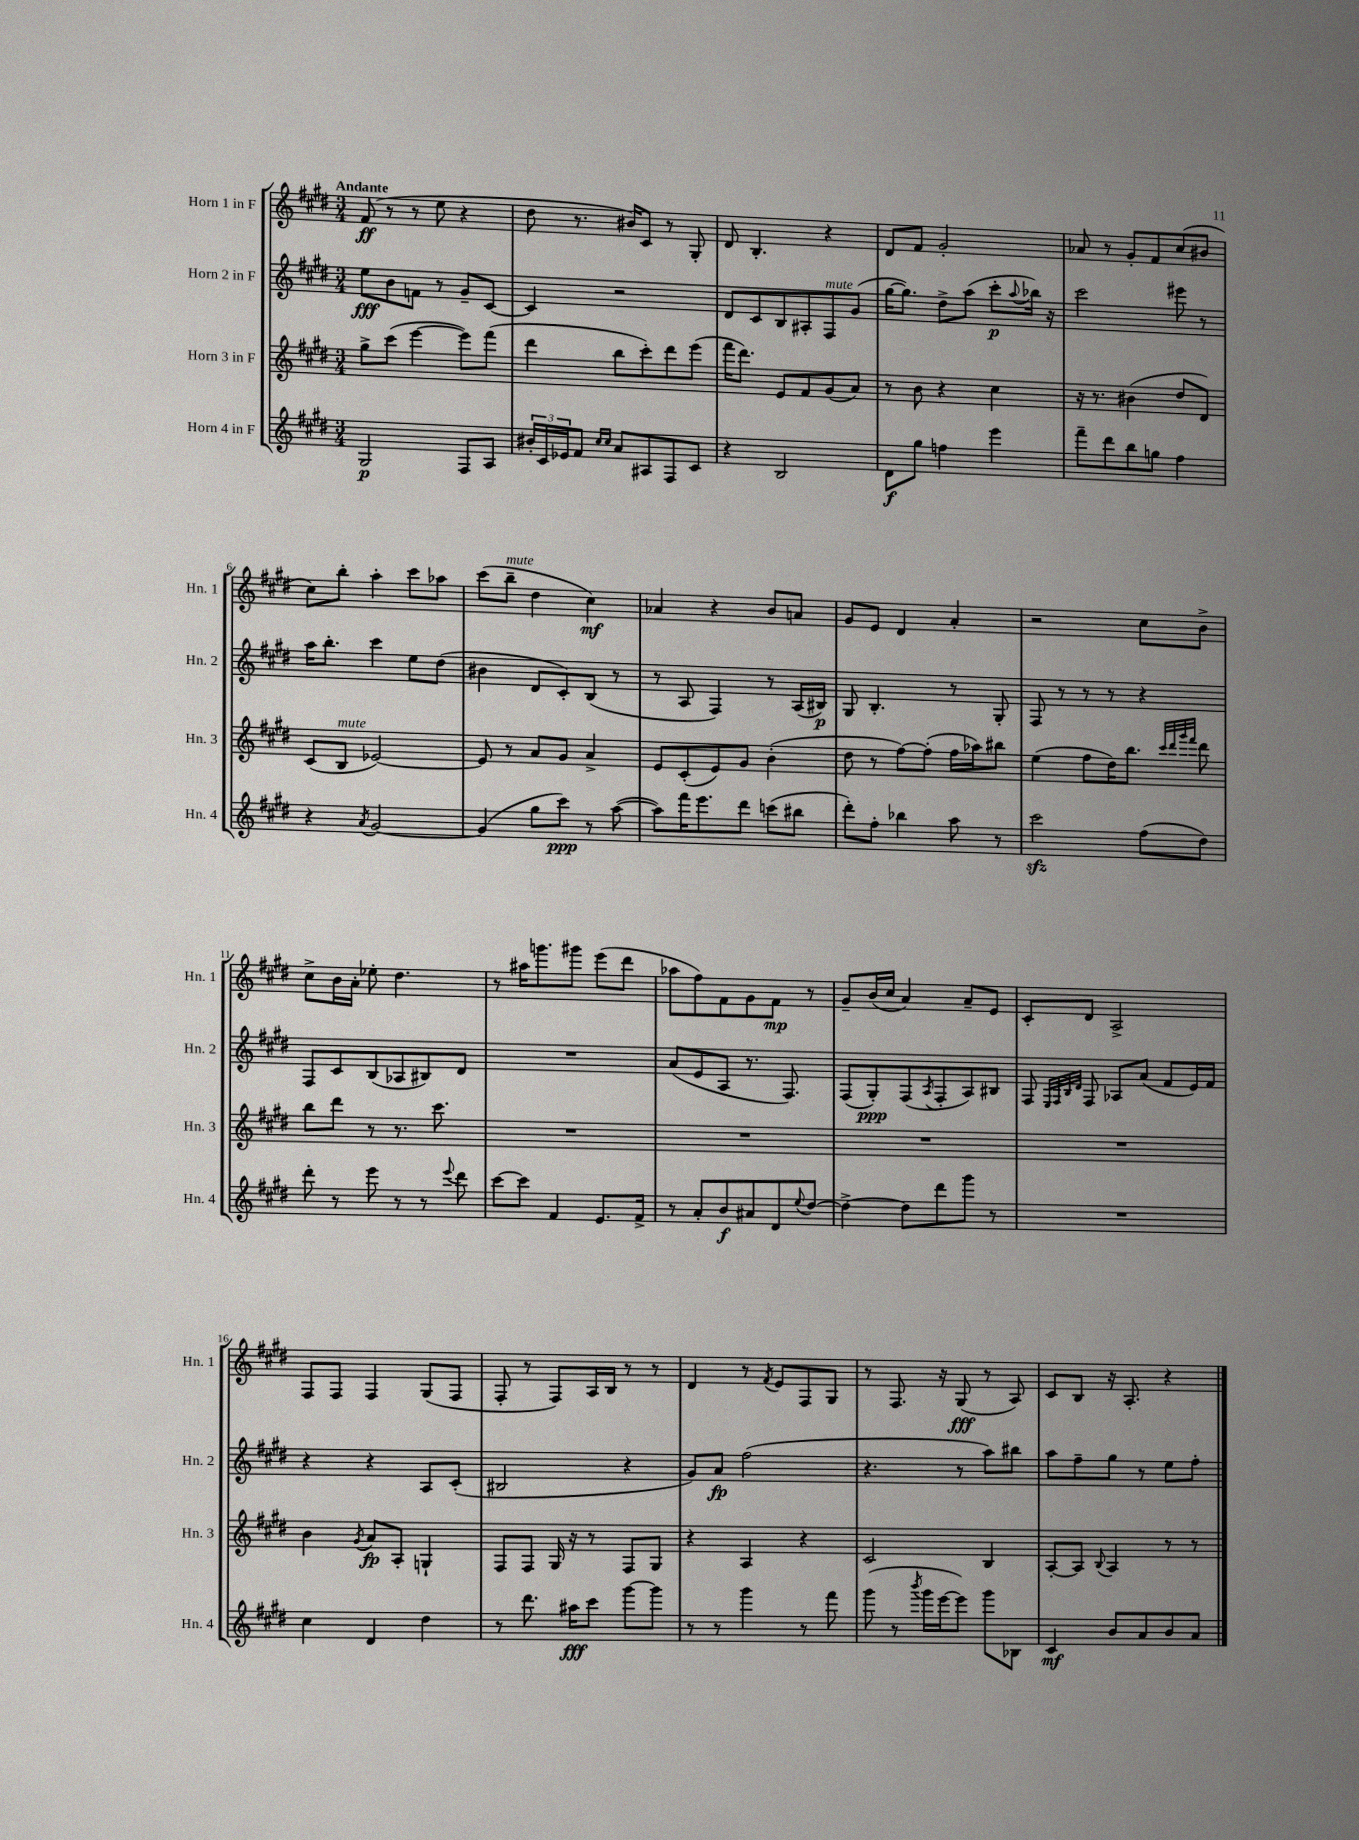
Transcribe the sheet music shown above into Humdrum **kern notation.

**kern	**kern	**kern	**kern
*staff4	*staff3	*staff2	*staff1
*clefG2	*clefG2	*clefG2	*clefG2
*k[f#c#g#d#]	*k[f#c#g#d#]	*k[f#c#g#d#]	*k[f#c#g#d#]
*M3/4	*M3/4	*M3/4	*M3/4
2G#	8gg#^	8ee	(8f#
.	(8ccc#	8b	8r
.	[4eee	8f	8r
.	.	8r	8ee
8F#	8eee])	8g#~	4r
8A	(8fff#	[8c#	.
=	=	=	=
24b#'	4ddd#	4c#]	8dd#
24c#	.	.	.
24e-	.	.	.
8f#	.	.	8.r
16qqcc#	.	.	.
16qqcc#	.	.	.
8a	8bb	2r	.
.	.	.	16b#)
8A#	8ccc#')	.	8c#
8F#	8ddd#	.	8r
8c#	(8eee	.	8G#'
=	=	=	=
4r	16fff#	8d#	8d#
.	8.ddd#)	.	.
.	.	8c#	4.B'
2B	8e	8B	.
.	8f#	8A#'	.
.	(8g#	8F#	4r
.	8a)	(8g#	.
=	=	=	=
8d#	8r	[16gg#	8d#
.	.	8.gg#])	.
8gg#	8b	.	8f#
4ff	4r	8dd#^	2g#'
.	.	(8aa	.
4eee	4cc#	8ccc#'	.
.	.	8qqaa	.
.	.	16bb-)	.
.	.	16r	.
=	=	=	=
8fff#~	16r	2ccc#	8a-
.	8.r	.	.
8ddd#	.	.	8r
8bb	(4b#	.	8g#'
8gg	.	.	8f#
4ff#	8dd#	8eee#	(8cc#
.	8d#)	8r	8b#
=	=	=	=
4r	(8c#	16aa	8cc#)
.	.	8.bb'	.
.	8B	.	8bb'
8qa	.	.	.
[2g#	[2e-)	4ccc#	4aa'
.	.	8ee	8ccc#
.	.	(8dd#	8aa-
=	=	=	=
(4g#]	8e-]	4b#	(8ccc#
.	8r	.	8bb~
8gg#	8a	8d#	4dd#
8ccc#)	8g#	8c#')	.
8r	4a^	(8B	4cc#)
([8aa	.	8r	.
=	=	=	=
8aa])	8e	8r	4a-
16fff#	(8c#'	8A	.
8.eee	.	.	.
.	8e)	4F#)	4r
8ddd#	8g#	.	.
(8ccc	(4b'	8r	8b
8bb#	.	(16A	8a
.	.	16B#)	.
=	=	=	=
8ddd#')	8dd#	8G#	8g#
8ff#'	8r	4.B'	8e
4bb-	[8ff#)	.	4d#
.	(8ff#']	.	.
8aa	16ff#	8r	4a'
.	16aa-)	.	.
8r	8bb#	8G#'	.
=	=	=	=
2ccc#	(4ee	8F#	2r
.	.	8r	.
.	8ff#	8r	.
.	16dd#)	8r	.
.	8.bb	.	.
(8ff#	.	4r	8cc#
.	32qqccc#	.	.
.	32qqddd#	.	.
.	32qqggg#	.	.
.	32qqfff#	.	.
8dd#)	8ddd#	.	8b^
=	=	=	=
8ddd#'	8bb	8F#	8cc#^
8r	8ddd#	8c#	16b
.	.	.	16a'
8eee	8r	(8B	8ee-'
8r	8.r	8A-	4.dd#
8r	.	8B#)	.
.	8.ccc#	.	.
8qqeee	.	.	.
8ddd#	.	8d#	.
=	=	=	=
[8ccc#	2.r	2.r	8r
8ccc#]	.	.	16aa#
.	.	.	8.ggg
4f#	.	.	.
.	.	.	8ggg#
8.e	.	.	(8eee
.	.	.	8ddd#
16f#^	.	.	.
=	=	=	=
8r	2.r	(8a	8aa-
8a'	.	8e	8ff#)
8b	.	8A	8f#
8a#	.	8.r	8g#
8d#	.	.	8f#
.	.	8.F#)	.
8qqee	.	.	.
[8dd#	.	.	8r
=	=	=	=
4dd#^_	2.r	(8F#	8g#~
.	.	8G#')	(16b
.	.	.	16cc#
8dd#]	.	(8F#	4a)
.	.	8qA	.
8ddd#	.	8F#'	.
8ggg#	.	8A)	8a~
8r	.	8B#	8e
=	=	=	=
2.r	2.r	8F#	8c#'
.	.	32qqE	.
.	.	32qqF#	.
.	.	32qqB	.
.	.	32qqd#	.
.	.	8F#	8d#
.	.	8A-	2A^
.	.	(8a	.
.	.	8f#	.
.	.	16e)	.
.	.	16f#	.
=	=	=	=
4cc#	4b	4r	8F#
.	.	.	8F#
.	8qg#	.	.
4d#	8a	4r	4F#
.	8A'	.	.
4dd#	4G`	8A	(8G#
.	.	(8c#'	8F#
=	=	=	=
8r	8F#	2B#	8F#'
8.ddd#	8F#	.	8r
.	16G#	.	8F#)
16aa#	16r	.	.
8ccc#	8r	.	16A
.	.	.	16B
[8ggg#	8F#	4r	8r
8ggg#]	8G#	.	8r
=	=	=	=
8r	4r	8g#)	4d#
8r	.	8a	.
4ggg#	4A	(2ff#	8r
.	.	.	8qf#
.	.	.	8e
8r	4r	.	8F#
8fff#	.	.	8G#
=	=	=	=
(8ggg#	2c#	4.r	8r
8r	.	.	8.F#
8qbbb	.	.	.
16ggg#	.	.	.
[16eee	.	.	16r
8eee])	.	8r	(8G#
8ggg#	4B	8aa)	8r
8B-	.	8bb#	8A)
=	=	=	=
4c#	[8A'	8aa	8c#
.	8A]	8ff#~	8B
.	8qqB	.	.
8b	4A	8gg#	16r
.	.	.	8.A'
8a	.	8r	.
8b	8r	8ee	4r
8a	8r	8ff#'	.
==	==	==	==
*-	*-	*-	*-
